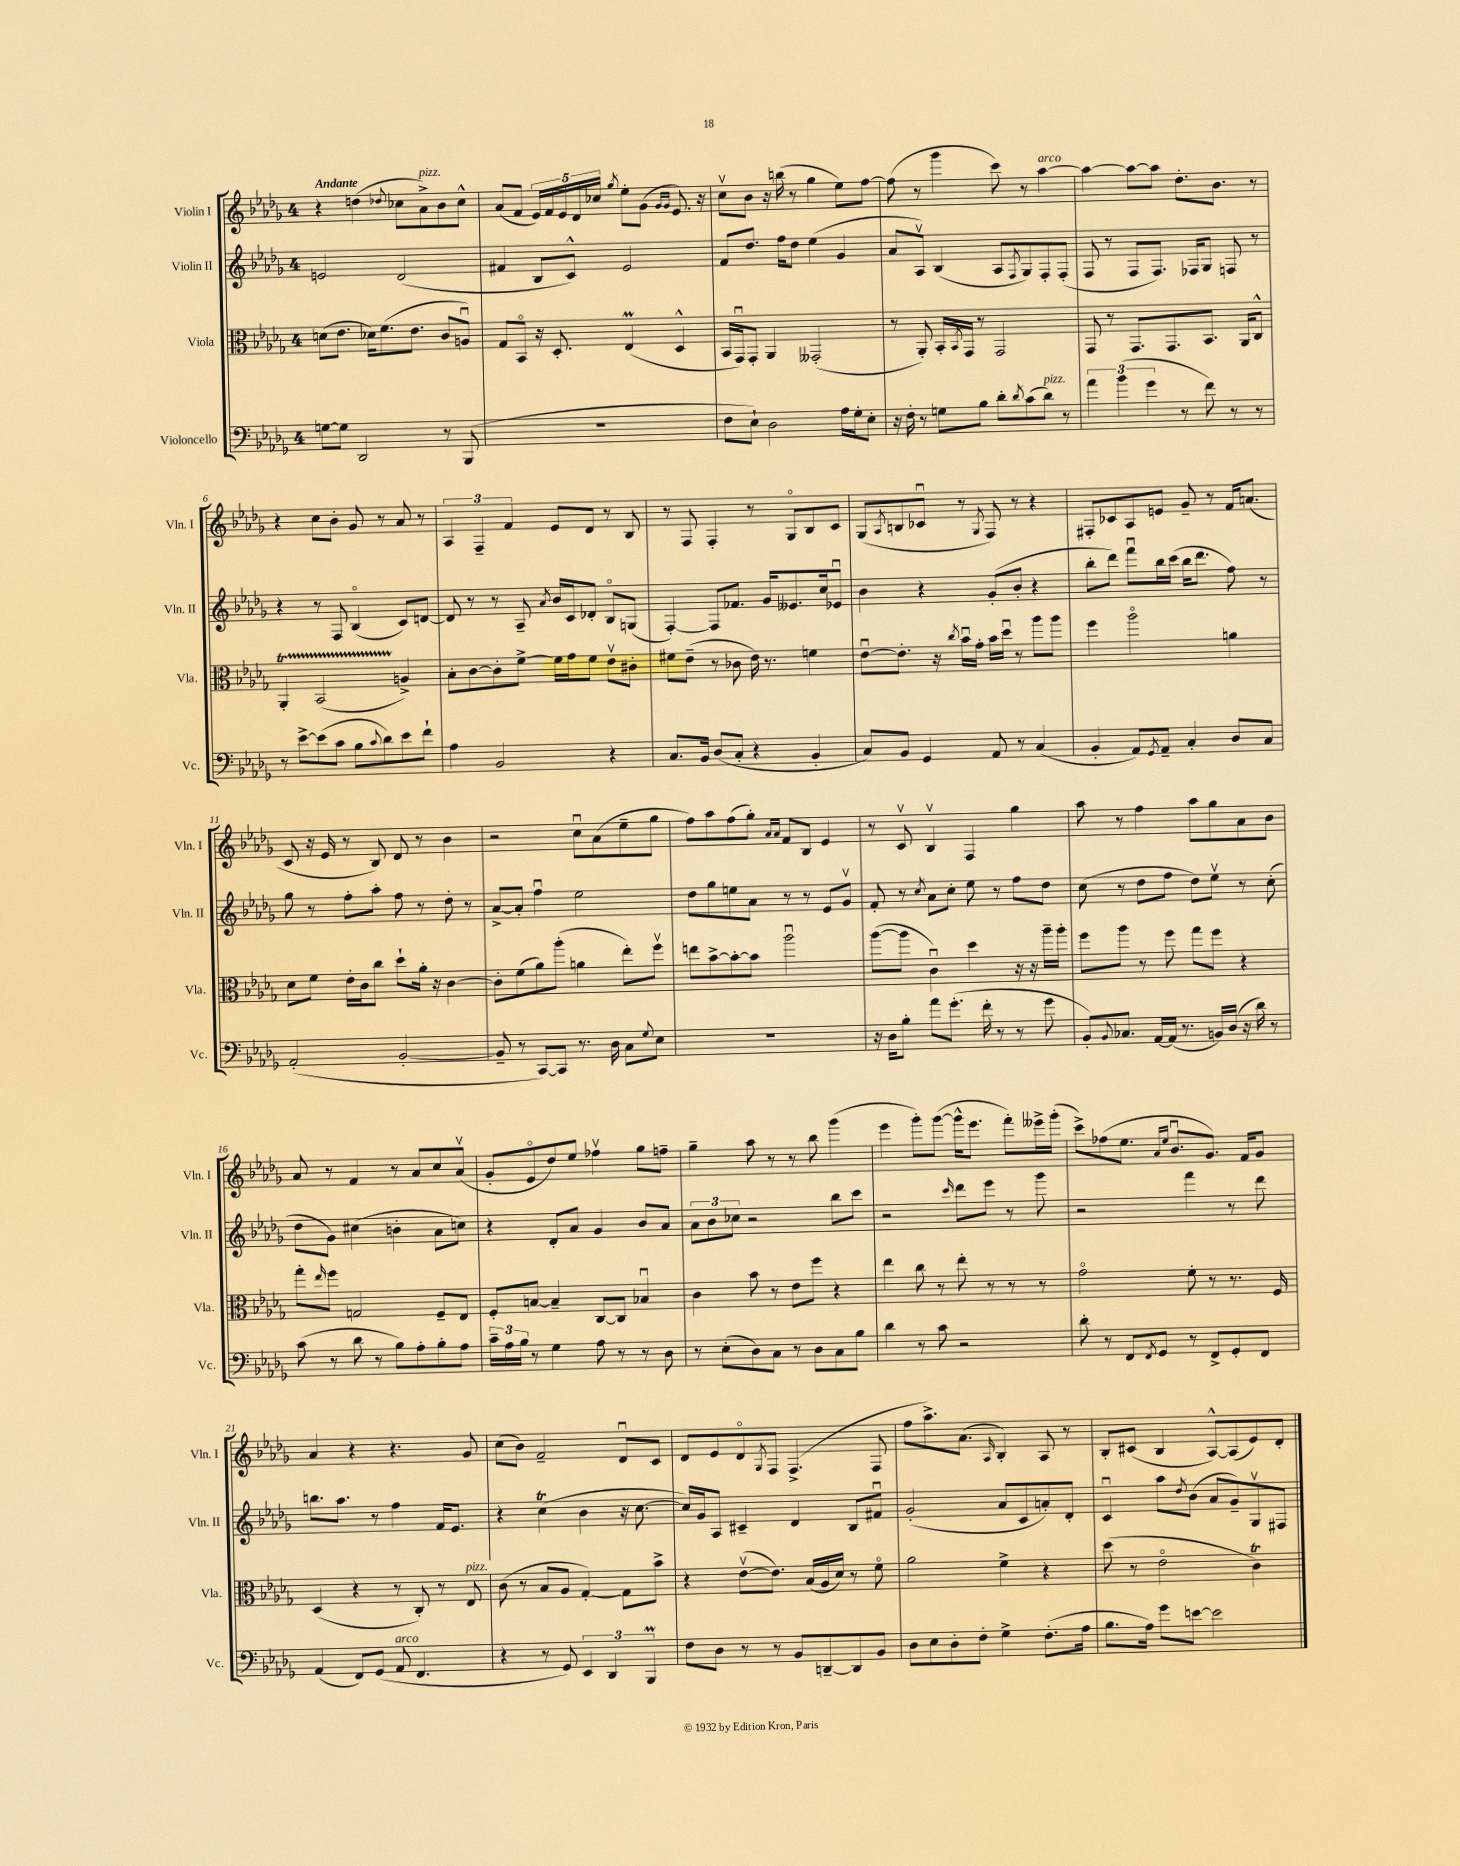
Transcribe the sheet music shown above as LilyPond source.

<<
\new StaffGroup <<
\new Staff = "s0" \with { instrumentName = "Violin I" shortInstrumentName = "Vln. I" } {
    \clef treble \key des \major \once \override Staff.TimeSignature.style = #'single-digit \time 4/4 \tempo "Andante"
    r4 d''4( \appoggiatura { des''8 } ces''8 aes'8->^\markup { \italic "pizz." }) bes'8 ces''8-^ |
    aes'8( f'8 \tuplet 5/4 { ees'16) f'16 ees'16 des'16 ces''16 } \acciaccatura { ges''8 } ees''8-. ges'8( \grace { ges'16 ges'16 } ees'8.) r16 |
    c''8\upbow bes'8 r16 b''16( r8 ges''4 ees''8) f''8~ |
    f''8( r8 ges'''4 c'''8) r8 aes''4~^\markup { \italic "arco" } |
    aes''4~ aes''8~ aes''8 des''8.-. bes'8. r8 |
    r4 c''8 bes'8-. ges'8 r8 aes'8 r8 |
    \tuplet 3/2 { aes4 f4-- f'4 } ees'8 des'8 r8 bes8 |
    r8 f8 f4-. r8 ges8\flageolet bes8 c'8 |
    ges8( \acciaccatura { aes8 } b8 ces'8\downbow r8 \acciaccatura { ges8 } f8) r8 r4 |
    fis8-. ces'8 aes8 e'8 ges'8-- r8 f'16 a'8.( |
    c'8 r16 ees'16 r8 bes8) des'8 r8 bes'4 |
    r2 c''8\downbow aes'8( ees''8-- ges''8 |
    f''8) aes''8 f''8( ges''8-.) \grace { aes'16 aes'16 } f'8 bes8 ees'4 |
    r8 c'8\upbow bes4\upbow f4 ges''4 |
    aes''8 r8 f''4 aes''8 ges''8 aes'8 bes'8 |
    aes'8 r8 f'4 r8 aes'8 c''8 aes'8\upbow( |
    ges'8-. ees'8\flageolet des''8) ees''8 fes''4\upbow ges''8 f''8-- |
    ges''4-- aes''8 r8 r8 bes''8 ges'''4( |
    ees'''4 ges'''8-.) ges'''8~( ges'''16-^ ees'''8. f'''8-.) eeses'''16-> ges'''16-.( |
    c'''8->) fes''8( ees''8. \grace { aes'16 ees''16 } bes'8.\downbow ges'8.) f'16 ges'8 |
    aes'4 r4 r4. ges'8 |
    c''8( bes'8) f'2-- des'8\downbow c'8 |
    des'8 ees'8 des'8\flageolet \acciaccatura { ges8 } f8 f4.->( f8 |
    f''8 aes''8.->) aes'8.( \grace { aes16 } bes4-.) aes8 r8 |
    bes8-. cis'8( bes4 aes8~-^) aes8( ees'8) des'8-. \bar "|." |
}
\new Staff = "s1" \with { instrumentName = "Violin II" shortInstrumentName = "Vln. II" } {
    \clef treble \key des \major \once \override Staff.TimeSignature.style = #'single-digit \time 4/4
    e'2 des'2( |
    fis'4 bes8 c'8-^) ees'2 |
    f'8 des''8. f''16 des''8 ees''4( ges'4 |
    aes'8 aes8\upbow) bes4( aes8 \acciaccatura { f8 } ges8) f8-. f8-.( |
    f8 r8 f8 f8.) fes16 ges8 f8 r8 |
    r4 r8 f8 bes4\flageolet( c'8) d'8~ |
    d'8 r8 r8 aes8-- \acciaccatura { aes'8 } bes'16 c'16 des'8-. bes8\flageolet g8( |
    f4~-.) f8 fes'8. ges'16 eeses'8. c''16 ees'8\downbow |
    bes'4 r4 ges'8-.( bes'8-. r4 |
    bes''8-. des'''8) f'''8\downbow bes''16 c'''16( bes''16 des'''8. f''8) r8 |
    ges''8 r8 f''8-. aes''8-. f''8 r8 des''8-. r8 |
    aes'8~-> aes'8-. f''4\downbow ees''2 |
    des''8 ges''8 e''8 aes'8 r8 r8 ees'8 ges'8\upbow |
    f'8-. r8 \acciaccatura { c''8 } aes'8 c''8-. ees''8 r8 f''8 des''8 |
    c''8( r8 des''8 f''8 des''8) ees''8\upbow r8 c''8-.( |
    des''8 ges'8) cis''4( b'4-. aes'8 c''8) |
    r4 des'8-. aes'8 ges'4 bes'8 aes'8 |
    \tuplet 3/2 { aes'8 bes'8 ces''8 } r2 bes''8 c'''8 |
    r2 \grace { c'''16 } des'''8 ees'''8 r8 ges'''8 |
    r2 f'''4 r8 des'''8 |
    b''8. aes''8. r8 f''4 f'16 ees'8. |
    r4 c''4\trill( bes'4 r16 c''8.~ |
    c''16) ges'16 aes8 cis'4-- des'4 bes8 fis'8\downbow |
    ges'2-.( aes'8 c'8 a'8-.) des'8-. |
    c'4\downbow aes''8 \acciaccatura { des''8 } bes'8( aes'8 ges'8--) ges8\upbow fis8 \bar "|." |
}
\new Staff = "s2" \with { instrumentName = "Viola" shortInstrumentName = "Vla." } {
    \clef alto \key des \major \once \override Staff.TimeSignature.style = #'single-digit \time 4/4
    d'8( ees'8. des'16) f'8.( ees'8. c'8 a8\downbow) |
    ges8 bes,8\flageolet r16 des8.-. ees4\prall( des4-^ |
    bes,16 ges,16\downbow) ges,8-. aes,4 geses,2-.( |
    r8 aes,8-.) bes,16-. \acciaccatura { bes,8 } ges,16 r8 ges,2 |
    ges,8 r8 ges,8. ges,8. bes,8. aes,16 c8-^ |
    aes,4-.\startTrillSpan bes,2( a4->\stopTrillSpan) |
    bes8-. c'8~ c'8-. f'8~-> f'16 ges'16 f'8 ees'8\upbow cis'8-. |
    fis'8 ees'8--( r8 ces'8 ees'16) r8. f'4 |
    ees'8~\downbow ees'8.-. r16 \acciaccatura { c''8 } bes'16\downbow ges'16-. bes'16 des''16\downbow r8 aes''8 aes''8 |
    f''4 aes''2\flageolet a'4 |
    des'8 f'8 ees'16-. c'16 c''8 des''8-! aes'16-. r16 c'4~ |
    c'8-. f'8( aes'8) aes''8-.( a'4 ees''8-.) f''8\upbow |
    e''8 bes'8~-> bes'8~-. bes'8 aes''2\downbow |
    aes''8~( aes''8 c'4\downbow) des''4 r16 r16 aes''16-- aes''16-. |
    f''8 aes''8 r8 f''8 ges''8 f''8 r4 |
    ges''8-. \grace { ees''16 } f''8 g2 f8-- ees8 |
    f8-. b8~ b4-- c8~ c8 bes4\downbow |
    c'4 bes'8 r8 ees'8 f''8 r4 |
    ees''4 c''8 r8 ees''8-. r8 r8 r8 |
    ges'2\flageolet f'8-. r8 r8. f16 |
    des4( r4 r8 c8-.) r8 ees8^\markup { \italic "pizz." } |
    c'8( r8 bes8 aes8 ges4~-.) ges8 bes'8-> |
    r4 ees'8~\upbow( ees'8.) bes16( aes16 des'16) r8 f'8\flageolet |
    aes'2 f'4-> r4 |
    des''8( r8 ees'2\flageolet c'4\trill) \bar "|." |
}
\new Staff = "s3" \with { instrumentName = "Violoncello" shortInstrumentName = "Vc." } {
    \clef bass \key des \major \once \override Staff.TimeSignature.style = #'single-digit \time 4/4
    g8~ g8 des,2 r8 bes,,8( |
    R1 |
    f8 ees8-!) des2 aes16 ges16-. ees8-. |
    r16 f16-. r8 g8 bes8 des'8-. \acciaccatura { des'8 } c'8( des'8^\markup { \italic "pizz." }) r8 |
    \tuplet 3/2 { aes'4 bes'4( ges'4 } r8 f'8) r8 r8 |
    r8 ees'8~-> ees'8( c'8 bes8 \appoggiatura { c'8 } des'8) ees'8 f'8-! |
    aes4 bes,2 r4 |
    c8. bes,16 des8( c8-. r4 bes,4-. |
    c8) bes,8 ges,4 aes,8 r8 c4( |
    bes,4-. aes,8) \acciaccatura { ges,8 } aes,8-- c4-. des8 c8 |
    aes,2-.( bes,2~-. |
    bes,8-- r8 c,8~) c,8 r8. des16 c8 \appoggiatura { ges8 } ees8 |
    R1 |
    r16 des16 bes8-. aes'8 ges'8.-.( f'16-. r8 r8 ges'8 |
    bes,8-.) \appoggiatura { bes,8 } ces8. aes,16~ aes,16( r8. b,16) des16( r16 des'16) r8 |
    c'8( r8 des'8 r8 bes8) aes8-. bes8-. aes8 |
    \tuplet 3/2 { c'16-- aes16 bes16 } r8 ges4 aes8 r8 r8 des8 |
    r8 ees8-.( des8) c8 r8 des8 c8 bes8 |
    des'4 r8 c'8 r2 |
    des'8-. r8 f,8 \acciaccatura { f,8 } ges,8 r8 f,8-> ges,8-. f,8 |
    aes,4( f,8) ges,8( aes,8^\markup { \italic "arco" } f,4. |
    r4 r8 ges,8) \tuplet 3/2 { ees,4 des,4 bes,,4\prall } |
    f8 des8 r8 r8 bes,8 d,8~-- d,8 bes,8 |
    des8 ees8 des8-. f8-. ges4-> f8.-.( aes16 |
    bes8. aes16) ges'8 e'8~ e'2 \bar "|." |
}
>>
>>
